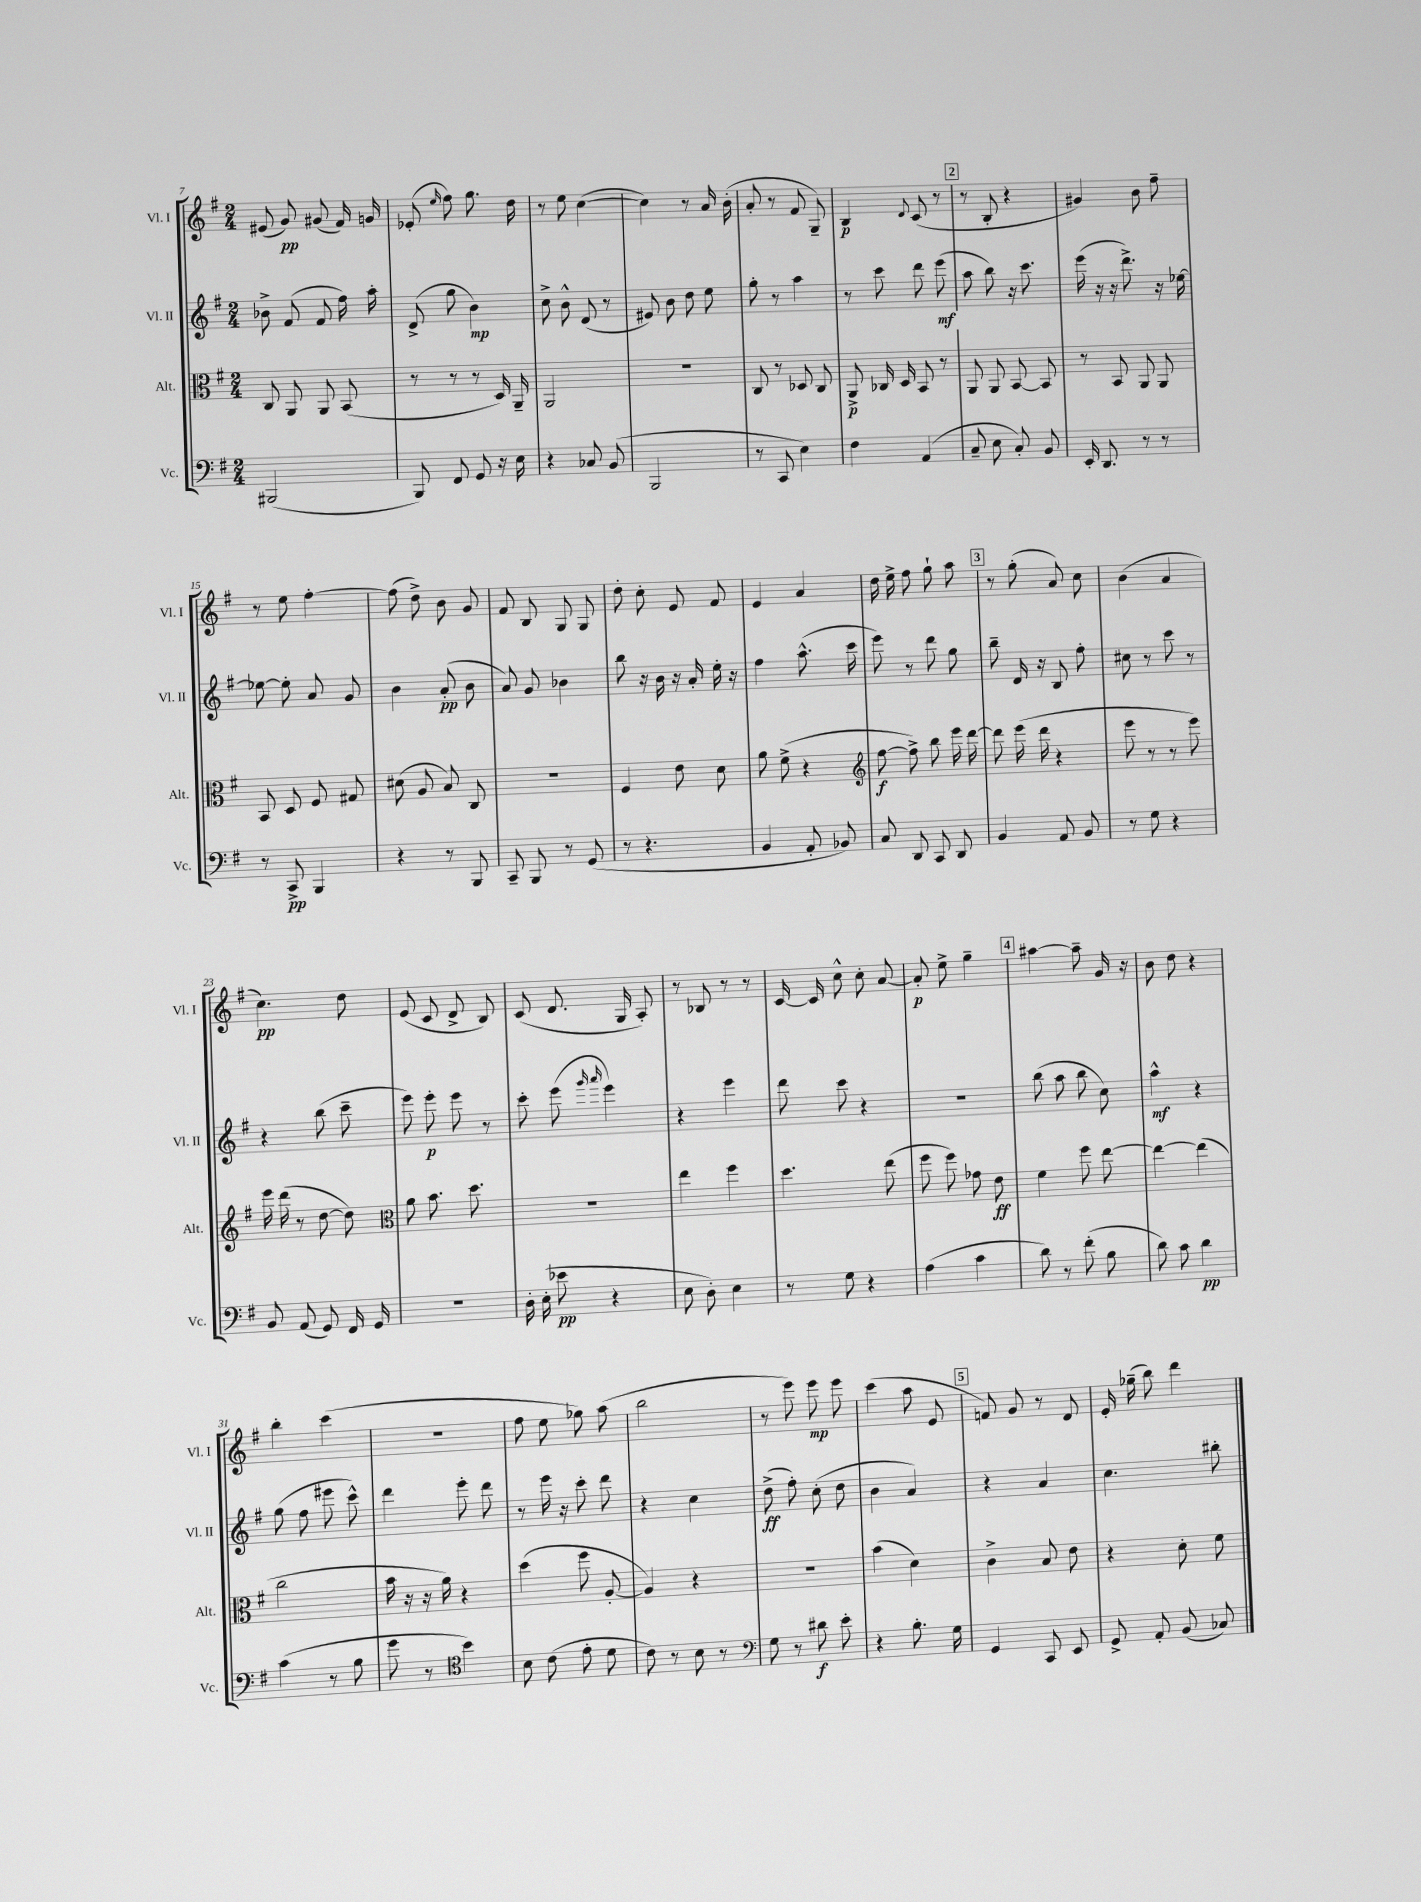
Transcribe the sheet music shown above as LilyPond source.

<<
\new StaffGroup <<
\new Staff = "s0" \with { instrumentName = "Vl. I" shortInstrumentName = "Vl. I" } {
    \clef treble \key g \major \numericTimeSignature \time 2/4
    \autoBeamOff eis'8( g'8\pp) gis'8( fis'16) g'16 |
    ees'8-.( \grace { e''16 } fis''8) g''8. d''16 |
    r8 e''8 c''4~( |
    c''4) r8 a'16 b'16-.( |
    a'8-. r8 fis'8 g8--) |
    b4\p \appoggiatura { d'8 } c'8( r8 |
    \mark \markup { \box "2" } r8 b8-. r4 |
    gis'4) b'8 fis''8-- |
    r8 e''8 fis''4~-. |
    fis''8( d''8->) b'8 g'8 |
    fis'8 b8 g8 g8 |
    d''8-. c''8-. e'8 fis'8 |
    e'4 a'4 |
    d''16 e''16-> fis''8 g''8-! a''8 |
    \mark \markup { \box "3" } r8 g''8-.( a'8) c''8 |
    b'4( a'4 |
    c''4.\pp) d''8 |
    e'8( c'8 d'8-> b8) |
    c'8( d'8. g16 a8-.) |
    r8 bes8 r8 r8 |
    c'16~ c'16 c''8-^ c''8-. a'8~ |
    a'8-.\p e''8-> g''4-- |
    \mark \markup { \box "4" } ais''4~ ais''8-- g'16 r16 |
    b'8 d''8 r4 |
    b''4-. c'''4( |
    R2 |
    fis''8 e''8 ges''8) a''8( |
    b''2 |
    r8 e'''8) e'''8\mp e'''8 |
    c'''4( a''8 e'8 |
    \mark \markup { \box "5" } f'8) g'8 r8 d'8 |
    e'16-. ges''16--( b''8) d'''4 \bar "|." |
}
\new Staff = "s1" \with { instrumentName = "Vl. II" shortInstrumentName = "Vl. II" } {
    \clef treble \key g \major \numericTimeSignature \time 2/4
    \autoBeamOff bes'8-> fis'8( fis'8 fis''16) a''16-. |
    d'8->( g''8 b'4\mp) |
    c''8-> b'8-^ d'8( r8 |
    eis'8) b'8 d''8 e''8 |
    g''8-. r8 a''4 |
    r8 c'''8 d'''8 e'''8\mf( |
    \mark \markup { \box "2" } a''8 b''8) r16 c'''8. |
    e'''16( r16 r16 d'''8.->) r16 ees''16~ |
    ees''8~ ees''8-. a'8 g'8 |
    b'4 a'8-.\pp( b'8 |
    a'8) g'8 bes'4 |
    b''8 r16 b'16 r16 a'16-. e''16-. r16 |
    fis''4 a''8.-^( c'''16 |
    e'''8) r8 d'''8 g''8 |
    \mark \markup { \box "3" } b''8-- d'16 r16 b8 fis''8-. |
    cis''8 r8 c'''8 r8 |
    r4 b''8( c'''8-- |
    e'''8) e'''8-.\p e'''8 r8 |
    c'''8-. e'''8( \grace { g'''16 a'''16 } e'''4) |
    r4 e'''4 |
    d'''8 c'''8 r4 |
    r2 |
    \mark \markup { \box "4" } b''8( a''8 b''8 c''8) |
    a''4-^\mf r4 |
    g''8( fis''8 eis'''8 c'''8-^) |
    d'''4 e'''8-. d'''8 |
    r8 e'''16 r16 c'''8-. d'''8 |
    r4 c''4 |
    d''8->\ff( fis''8-.) c''8-.( d''8 |
    b'4 a'4) |
    \mark \markup { \box "5" } r4 a'4 |
    c''4. bis''8-. \bar "|." |
}
\new Staff = "s2" \with { instrumentName = "Alt." shortInstrumentName = "Alt." } {
    \clef alto \key g \major \numericTimeSignature \time 2/4
    \autoBeamOff c8 a,8 a,8 b,8( |
    r8 r8 r8 d16) a,16-- |
    a,2 |
    r2 |
    c8 r8 des8 c8 |
    a,8->\p ces16 d16 b,8 r8 |
    \mark \markup { \box "2" } a,8 a,8 b,8~ b,8 |
    r8 b,8 a,8 a,8 |
    b,8 d8 fis8 gis8 |
    dis'8( a8 b8) c8 |
    r2 |
    fis4 e'8 d'8 |
    a'8 fis'8->( r4 |
    \clef treble fis''8~\f fis''8->) b''8 e'''16 d'''16~ |
    \mark \markup { \box "3" } d'''8 e'''16( d'''16 r4 |
    e'''8 r8 r8 e'''8) |
    e'''16 d'''16( r8 d''8~ d''8) |
    \clef alto a'8 b'8. d''8. |
    r2 |
    e''4 fis''4 |
    d''4. e''8( |
    fis''8 fis''8) ges'8 e'8\ff |
    \mark \markup { \box "4" } fis'4 fis''8 e''8~ |
    e''4~ e''4( |
    c''2 |
    b'16 r16 r16 a'16) r4 |
    d''4( fis''8 a8~-. |
    a4) r4 |
    R2 |
    b'4( d'4) |
    \mark \markup { \box "5" } c'4-> b8 e'8 |
    r4 d'8-. fis'8 \bar "|." |
}
\new Staff = "s3" \with { instrumentName = "Vc." shortInstrumentName = "Vc." } {
    \clef bass \key g \major \numericTimeSignature \time 2/4
    \autoBeamOff bis,,2( |
    b,,8) fis,8 g,8 r16 e16 |
    r4 ces8 b,8( |
    b,,2 |
    r8 c,8 e4) |
    fis4 a,4( |
    \mark \markup { \box "2" } c8-- e8 c8-.) b,8 |
    e,16-. d,8. r8 r8 |
    r8 c,8->\pp b,,4 |
    r4 r8 b,,8 |
    c,8-- b,,8 r8 g,8( |
    r8 r4. |
    b,4 a,8-. bes,8) |
    c8 d,8 c,8 d,8 |
    \mark \markup { \box "3" } b,4 a,8 b,8 |
    r8 g8 r4 |
    b,8 a,8( g,8) fis,16 g,16 |
    r2 |
    d16-. e16-.( ees'8\pp r4 |
    e8 d8-.) e4 |
    r8 g8 r4 |
    a4( c'4 |
    \mark \markup { \box "4" } d'8) r8 fis'8-.( b8 |
    d'8) c'8 d'4\pp |
    c'4( r8 b8 |
    g'8 r8 \clef tenor b'4) |
    b8 c'8( e'8-. d'8 |
    c'8) r8 b8 r8 |
    \clef bass g8 r8 dis'8\f e'8-. |
    r4 b8.-. g16 |
    \mark \markup { \box "5" } g,4 c,8 e,8 |
    g,8-> a,8-. b,8( ces8) \bar "|." |
}
>>
>>
\layout { \context { \Score currentBarNumber = #7 } }
